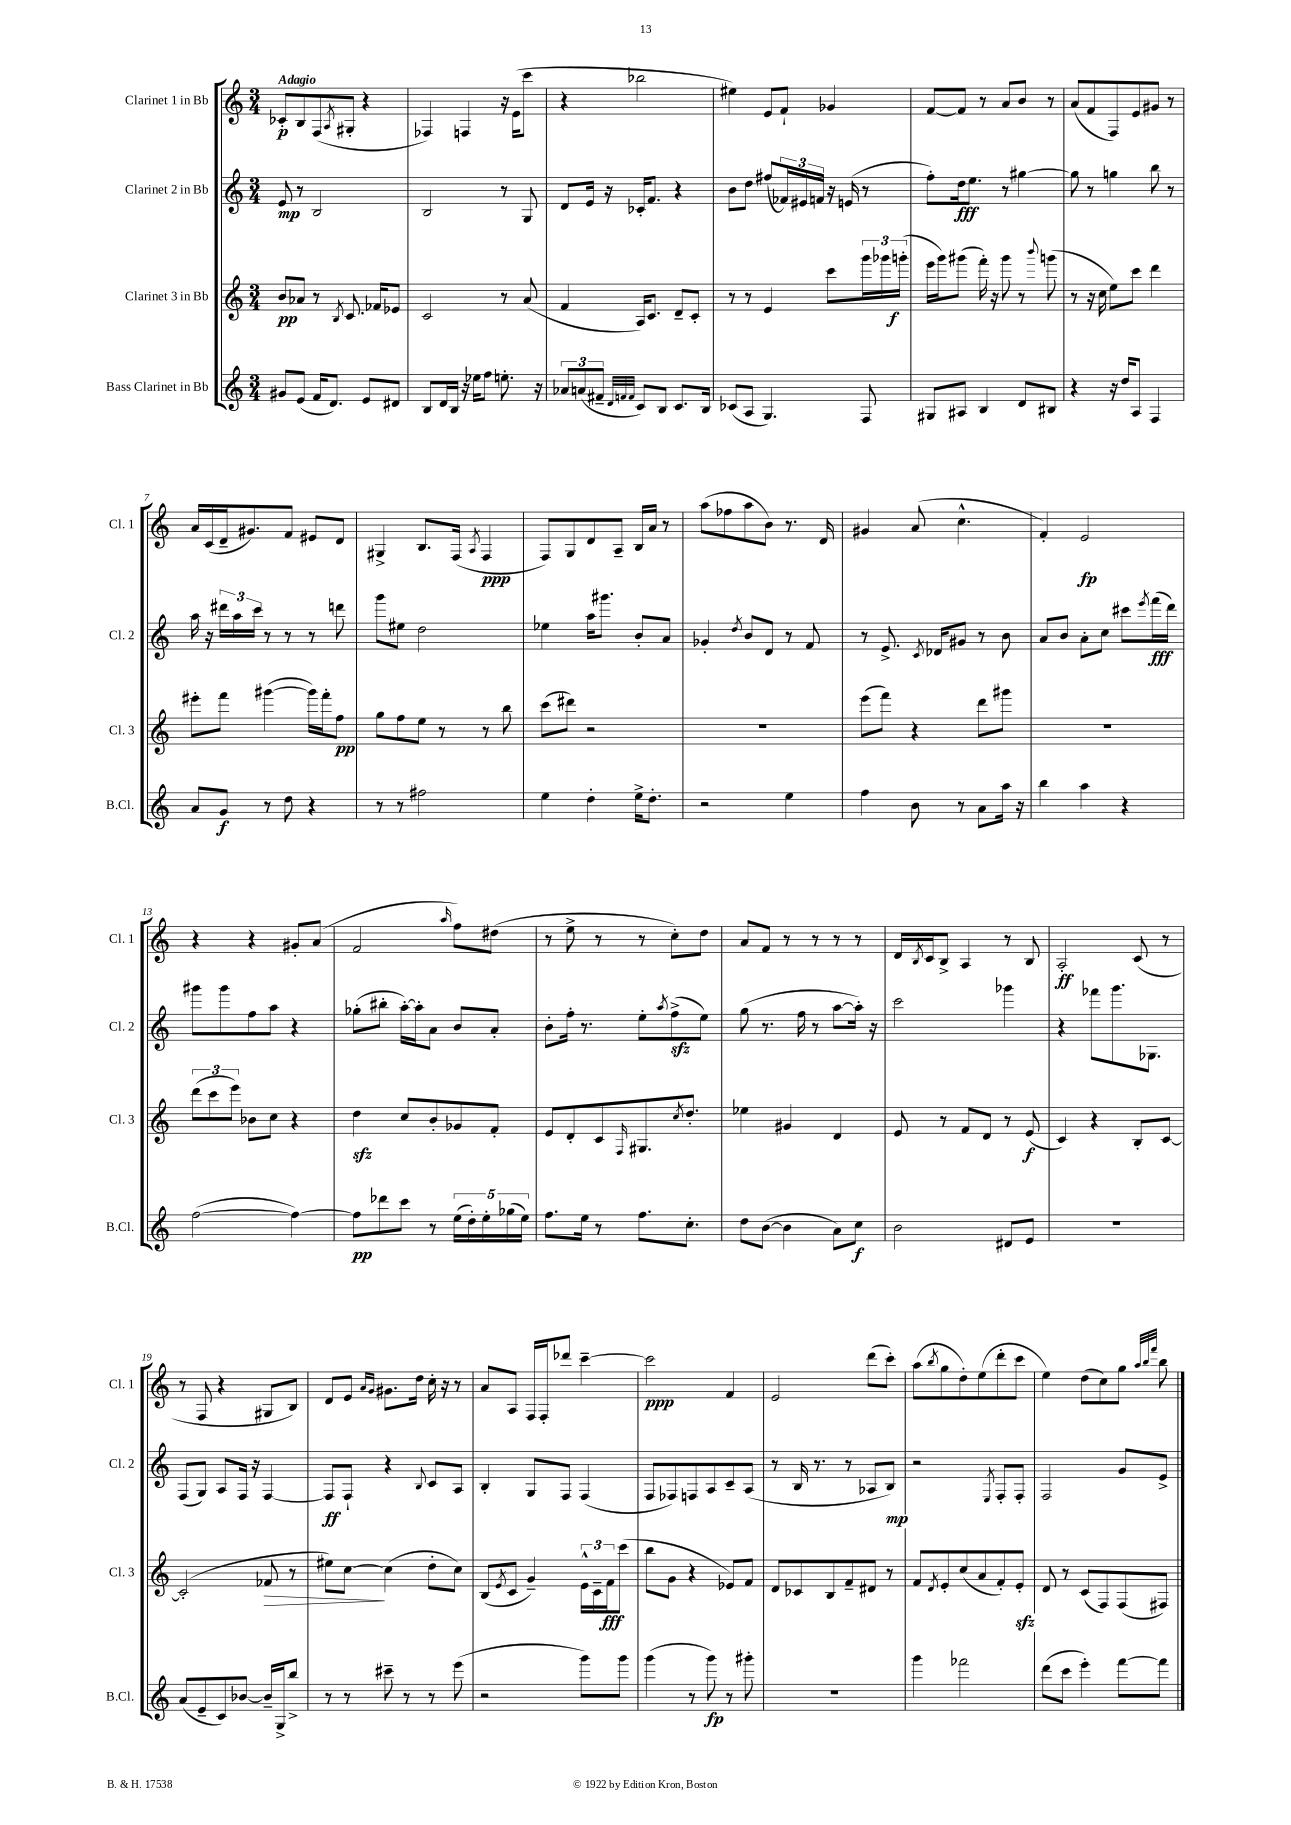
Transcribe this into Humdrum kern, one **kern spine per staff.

**kern	**dynam	**kern	**dynam	**kern	**dynam	**kern	**dynam
*part4	*part4	*part3	*part3	*part2	*part2	*part1	*part1
*staff4	*staff4	*staff3	*staff3	*staff2	*staff2	*staff1	*staff1
*I"Bass Clarinet in Bb	*	*I"Clarinet 3 in Bb	*	*I"Clarinet 2 in Bb	*	*I"Clarinet 1 in Bb	*
*I'B.Cl.	*	*I'Cl. 3	*	*I'Cl. 2	*	*I'Cl. 1	*
*clefG2	*	*clefG2	*	*clefG2	*	*clefG2	*
*k[]	*	*k[]	*	*k[]	*	*k[]	*
*M3/4	*	*M3/4	*	*M3/4	*	*M3/4	*
=1	=1	=1	=1	=1	=1	=1	=1
!	!	!	!	!	!	!LO:TX:a:B:t=Adagio	!
8g#X/L	.	8b/L	pp	8e/	mp	8c-X'/L	p
(8e/J	.	8a-X/J	.	8r	.	8B/	.
16f/KL	.	8r	.	2B/	.	(8F/	.
8.d/J)	.	.	.	.	.	.	.
.	.	8qB/	.	.	.	8qA/	.
.	.	8.c/	.	.	.	8G#X'/J	.
8e/L	.	.	.	.	.	4r	.
.	.	16f-X/KL	.	.	.	.	.
8d#X/J	.	8e-X/J	.	.	.	.	.
=2	=2	=2	=2	=2	=2	=2	=2
8B/L	.	2c/	.	2B/	.	4F-X/)	.
16d/L	.	.	.	.	.	.	.
16B/JJ	.	.	.	.	.	.	.
16r	.	.	.	.	.	4Fn/	.
16ee-X\KL	.	.	.	.	.	.	.
8ff\J	.	.	.	.	.	.	.
8.een'\	.	8r	.	8r	.	16r	.
.	.	.	.	.	.	(16e\KL	.
.	.	(8a/	.	8G/	.	8ccc\J	.
16r	.	.	.	.	.	.	.
=3	=3	=3	=3	=3	=3	=3	=3
12a-X/L	.	4f/	.	8d/L	.	4r	.
(12an/	.	.	.	.	.	.	.
.	.	.	.	16e/Jk	.	.	.
12f#X~/J	.	.	.	.	.	.	.
.	.	.	.	16r	.	.	.
32qqd/LLL	.	.	.	.	.	.	.
32qqfn/	.	.	.	.	.	.	.
32qqf/JJJ	.	.	.	.	.	.	.
8c/L)	.	16A/KL)	.	16c-X'/KL	.	2bb-X\	.
.	.	8.c/J	.	8.f/J	.	.	.
8B/J	.	.	.	.	.	.	.
8.c/L	.	8d~/L	.	4r	.	.	.
.	.	8c'/J	.	.	.	.	.
16B/Jk	.	.	.	.	.	.	.
=4	=4	=4	=4	=4	=4	=4	=4
(8c-X/L	.	8r	.	8b\L	.	4ee#X\)	.
8A/J	.	8r	.	8dd\J	.	.	.
4.G/)	.	4e/	.	(8ff#X/L	.	8e/L	.
.	.	.	.	24f-X/L)	.	8f`/J	.
.	.	.	.	24e#X/	.	.	.
.	.	.	.	24fn/JJ	.	.	.
.	.	8ccc\L	.	16r	.	4g-X/	.
.	.	.	.	(16en/	.	.	.
8F/	.	24ggg\L	.	8r	.	.	.
.	.	24ggg-X\	.	.	.	.	.
.	.	(24gggn'\JJ	f	.	.	.	.
=5	=5	=5	=5	=5	=5	=5	=5
8G#X/L	.	16eee\LL	.	8ff'\L)	.	[8f/L	.
.	.	16ggg\J)	.	.	.	.	.
8A#X/J	.	(8ggg#X\J	.	16dd\k	fff	8f/J]	.
.	.	.	.	8.ee\J	.	.	.
4B/	.	16fff'\)	.	.	.	8r	.
.	.	16r	.	.	.	.	.
.	.	8ggg#\	.	8r	.	8a/L	.
8d/L	.	8r	.	[4gg#X\	.	8b/J	.
.	.	8qqbbb/	.	.	.	.	.
8B#X/J	.	(8gggn\	.	.	.	8r	.
=6	=6	=6	=6	=6	=6	=6	=6
4r	.	8r	.	8gg#\]	.	(8a/L	.
.	.	16r	.	8r	.	8f/	.
.	.	16cc\	.	.	.	.	.
16r	.	8ee\L)	.	4ggn\	.	8F/)	.
16dd/KL	.	.	.	.	.	.	.
8A/J	.	8ccc\J	.	.	.	8e/	.
4F/	.	4ddd\	.	8bb\	.	8g#X/J	.
.	.	.	.	8r	.	8r	.
!!LO:LB:g=z
=7	=7	=7	=7	=7	=7	=7	=7
8a/L	.	8eee#X'\L	.	16aa\	.	16a/LL	.
.	.	.	.	16r	.	(16c/	.
8g/J	f	8fff\J	.	24ddd#X\LL	.	16d~/J	.
.	.	.	.	24aa\	.	.	.
.	.	.	.	.	.	8.g#X/)	.
.	.	.	.	24ccc\JJ	.	.	.
8r	.	([4ggg#X\	.	8r	.	.	.
8dd\	.	.	.	8r	.	8f/J	.
4r	.	16ggg#\LL])	.	8r	.	8e#X/L	.
.	.	16fff'\J	.	.	.	.	.
.	.	8ff\J	pp	8dddn\	.	8d/J	.
=8	=8	=8	=8	=8	=8	=8	=8
8r	.	8gg\L	.	8ggg\L	.	4G#X^/	.
8r	.	8ff\	.	8ee#X\J	.	.	.
2ff#X\	.	8ee\J	.	2dd\	.	8.B/L	.
.	.	8r	.	.	.	.	.
.	.	.	.	.	.	(16F/Jk	.
.	.	.	.	.	.	8qA/	.
.	.	8r	.	.	.	4F/	ppp
.	.	8bb\	.	.	.	.	.
=9	=9	=9	=9	=9	=9	=9	=9
4ee\	.	(8ccc\L	.	4ee-X\	.	8F/L)	.
.	.	8ddd#X\J)	.	.	.	8G/	.
4dd'\	.	2r	.	16aa\KL	.	8d/	.
.	.	.	.	8.ggg#X\J	.	.	.
.	.	.	.	.	.	8A~/J	.
16ee^\KL	.	.	.	8b'/L	.	16B/LL	.
8.dd'\J	.	.	.	.	.	16a/JJ	.
.	.	.	.	8a/J	.	8r	.
=10	=10	=10	=10	=10	=10	=10	=10
2r	.	2.r	.	4g-X'/	.	(8aa\L	.
.	.	.	.	.	.	8ff-X\	.
.	.	.	.	8qdd/	.	.	.
.	.	.	.	8b/L	.	8aa\	.
.	.	.	.	8d/J	.	8b\J)	.
4ee\	.	.	.	8r	.	8.r	.
.	.	.	.	8f/	.	.	.
.	.	.	.	.	.	16d/	.
=11	=11	=11	=11	=11	=11	=11	=11
4ff\	.	(8eee\L	.	8r	.	4g#X/	.
.	.	8fff\J)	.	8.e^/	.	.	.
8b\	.	4r	.	.	.	(8a/	.
.	.	.	.	8qc/	.	.	.
.	.	.	.	16d-X/KL	.	.	.
8r	.	.	.	8g#X/J	.	4.cc^^\	.
8a\L	.	8ddd\L	.	8r	.	.	.
16aa\Jk	.	8ggg#X\J	.	8b\	.	.	.
16r	.	.	.	.	.	.	.
=12	=12	=12	=12	=12	=12	=12	=12
4bb\	.	2.r	.	8a/L	.	4f'/)	.
.	.	.	.	8b/J	.	.	.
4aa\	.	.	.	8a'\L	.	2e/	fp
.	.	.	.	8cc\J	.	.	.
4r	.	.	.	8ccc#X\L	.	.	.
.	.	.	.	8qeee/	.	.	.
.	.	.	.	(16fff\L	fff	.	.
.	.	.	.	16ddd\JJ)	.	.	.
!!LO:LB:g=z
=13	=13	=13	=13	=13	=13	=13	=13
([2ff\	.	(12ddd\L	.	8ggg#X\L	.	4r	.
.	.	12ccc\	.	.	.	.	.
.	.	.	.	8ggg#\	.	.	.
.	.	12eee\J)	.	.	.	.	.
.	.	8b-X\L	.	8ff\	.	4r	.
.	.	8cc\J	.	8aa\J	.	.	.
4ff\_)	.	4r	.	4r	.	8g#X'/L	.
.	.	.	.	.	.	(8a/J	.
=14	=14	=14	=14	=14	=14	=14	=14
8ff\L]	pp	4ddzz\	.	(8gg-X'\L	.	2f/	.
8ddd-X\	.	.	.	8bb#X'\J	.	.	.
8ccc\J	.	8cc/L	.	[16aa'\LL)	.	.	.
.	.	.	.	16aa'\J]	.	.	.
8r	.	8b'/	.	8a\J	.	.	.
.	.	.	.	.	.	16qqaa/	.
(20ee\LL	.	8g-X/	.	8b/L	.	8ff\L)	.
20dd'\)	.	.	.	.	.	.	.
20ee'\	.	.	.	.	.	.	.
.	.	8f'/J	.	8a'/J	.	(8dd#X\J	.
(20gg-X\	.	.	.	.	.	.	.
20ee\JJ)	.	.	.	.	.	.	.
=15	=15	=15	=15	=15	=15	=15	=15
8.ff\L	.	8e/L	.	8b'\L	.	8r	.
.	.	8d'/	.	16ff'\Jk	.	8ee^\	.
16ee\Jk	.	.	.	8.r	.	.	.
8r	.	8c/	.	.	.	8r	.
.	.	16qqF/	.	.	.	.	.
8.ff\L	.	8.G#X/	.	8ee'\L	.	8r	.
.	.	.	.	8qaa/	.	.	.
.	.	.	.	(8ffzz^\	.	8cc'\L)	.
.	.	8qcc/	.	.	.	.	.
8.cc'\J	.	8.dd'/J	.	.	.	.	.
.	.	.	.	8ee\J)	.	8dd\J	.
=16	=16	=16	=16	=16	=16	=16	=16
8dd\L	.	4ee-X\	.	(8gg\	.	8a/L	.
([8b\J	.	.	.	8.r	.	8f/J	.
4b\]	.	4g#X/	.	.	.	8r	.
.	.	.	.	16ff\	.	.	.
.	.	.	.	8r	.	8r	.
8a\L)	.	4d/	.	[8aa\L	.	8r	.
8cc\J	f	.	.	16aa'\Jk])	.	8r	.
.	.	.	.	16r	.	.	.
=17	=17	=17	=17	=17	=17	=17	=17
2b\	.	8e/	.	2ccc\	.	16d/LL	.
.	.	.	.	.	.	8qB/	.
.	.	.	.	.	.	16c/J	.
.	.	8r	.	.	.	8B^/J	.
.	.	8f/L	.	.	.	4A/	.
.	.	8d/J	.	.	.	.	.
8d#X/L	.	8r	.	4ggg-X\	.	8r	.
8e/J	.	(8e/	f	.	.	8B/	.
=18	=18	=18	=18	=18	=18	=18	=18
2.r	.	4c/)	.	4r	.	2A'/	ff
.	.	4r	.	8fff-X\L	.	.	.
.	.	.	.	8.ggg\	.	.	.
.	.	8B'/L	.	.	.	(8c/	.
.	.	.	.	8.G-X\J	.	.	.
.	.	[8c/J	.	.	.	8r	.
!!LO:LB:g=z
=19	=19	=19	=19	=19	=19	=19	=19
(8a/L	.	(2c'/]	.	(8F/L	.	8r	.
8e~/	.	.	.	8G/J)	.	8F/	.
8c/)	.	.	.	8A/L	.	4r	.
[8b-X/J	.	.	.	16F/Jk	.	.	.
.	.	.	.	16r	.	.	.
!	!	!	!LO:HP:b	!	!	!	!
16b-~/LL]	.	8f-X/	>	[4F/	.	8G#X/L	.
16G^/J	.	.	.	.	.	.	.
8bb^/J	.	8r	.	.	.	8B/J)	.
=20	=20	=20	=20	=20	=20	=20	=20
8r	.	8ee#X\L)	.	8F/L]	ff	8d/L	.
8r	.	[8cc\J	.	8F`/J	.	8e/J	.
.	.	.	.	.	.	16qqa/LL	.
.	.	.	.	.	.	16qqg/JJ	.
8ccc#X~\	.	(4cc\]	]	4r	.	8.g#X\L	.
8r	.	.	.	.	.	.	.
.	.	.	.	.	.	16dd\Jk	.
.	.	.	.	8qqB/	.	.	.
8r	.	8dd'\L	.	8c/L	.	16cc'\	.
.	.	.	.	.	.	16r	.
(8eee\	.	8cc\J)	.	8A/J	.	8r	.
=21	=21	=21	=21	=21	=21	=21	=21
2r	.	(8B/L	.	4B'/	.	8a/L	.
.	.	8qe/	.	.	.	.	.
.	.	8c/J	.	.	.	8A/J	.
.	.	4g~/)	.	8G/L	.	16F/LL	.
.	.	.	.	.	.	16F'/J	.
.	.	.	.	8F/J	.	8ddd-X/J	.
8ggg\L)	.	24e^^\LL	.	(4F/	.	[4ccc~\	.
.	.	24c~\	.	.	.	.	.
.	.	24f\J	fff	.	.	.	.
8ggg\J	.	(8ccc\J	.	.	.	.	.
=22	=22	=22	=22	=22	=22	=22	=22
(4ggg\	.	8bb\L	.	8F/L	.	2ccc\]	ppp
.	.	8g\J	.	8F-X/)	.	.	.
8r	.	4r	.	8Fn/	.	.	.
8ggg\)	fp	.	.	8A/	.	.	.
8r	.	8e-X/L)	.	8c~/	.	4f/	.
8ggg#X'\	.	8f/J	.	(8A/J	.	.	.
=23	=23	=23	=23	=23	=23	=23	=23
2.r	.	8d/L	.	8r	.	2e/	.
.	.	8c-X/	.	16B/	.	.	.
.	.	.	.	8.r	.	.	.
.	.	8B/	.	.	.	.	.
.	.	8f~/	.	8r	.	.	.
.	.	8d#X/J	.	8A-X/L	.	(8ddd\L	.
.	.	8r	.	8B/J)	mp	8ccc'\J)	.
=24	=24	=24	=24	=24	=24	=24	=24
4ggg\	.	8f/L	.	2r	.	(8aa\L	.
.	.	8qd/	.	.	.	8qbb/	.
.	.	8e'/	.	.	.	8gg\	.
2fff-X\	.	(8cc/	.	.	.	8dd'\)	.
.	.	8a/	.	.	.	(8ee\	.
.	.	.	.	8qE/	.	.	.
.	.	8f'/)	.	8F'/L	.	8ddd'\	.
.	.	8ezz'/J	.	8F'/J	.	8ccc\J	.
=25	=25	=25	=25	=25	=25	=25	=25
(8ddd\L	.	8d/	.	2F/	.	4ee\)	.
8ccc\J	.	8r	.	.	.	.	.
4eee'\)	.	(8c/L	.	.	.	(8dd\L	.
.	.	8F/)	.	.	.	8cc\)	.
[8fff\L	.	(8F/	.	8g/L	.	8gg\J	.
.	.	.	.	.	.	32qqaa/LLL	.
.	.	.	.	.	.	32qqbb/	.
.	.	.	.	.	.	32qqfff/JJJ	.
8fff\J]	.	8F#X/J)	.	8e^/J	.	8bb\	.
==	==	==	==	==	==	==	==
*-	*-	*-	*-	*-	*-	*-	*-
